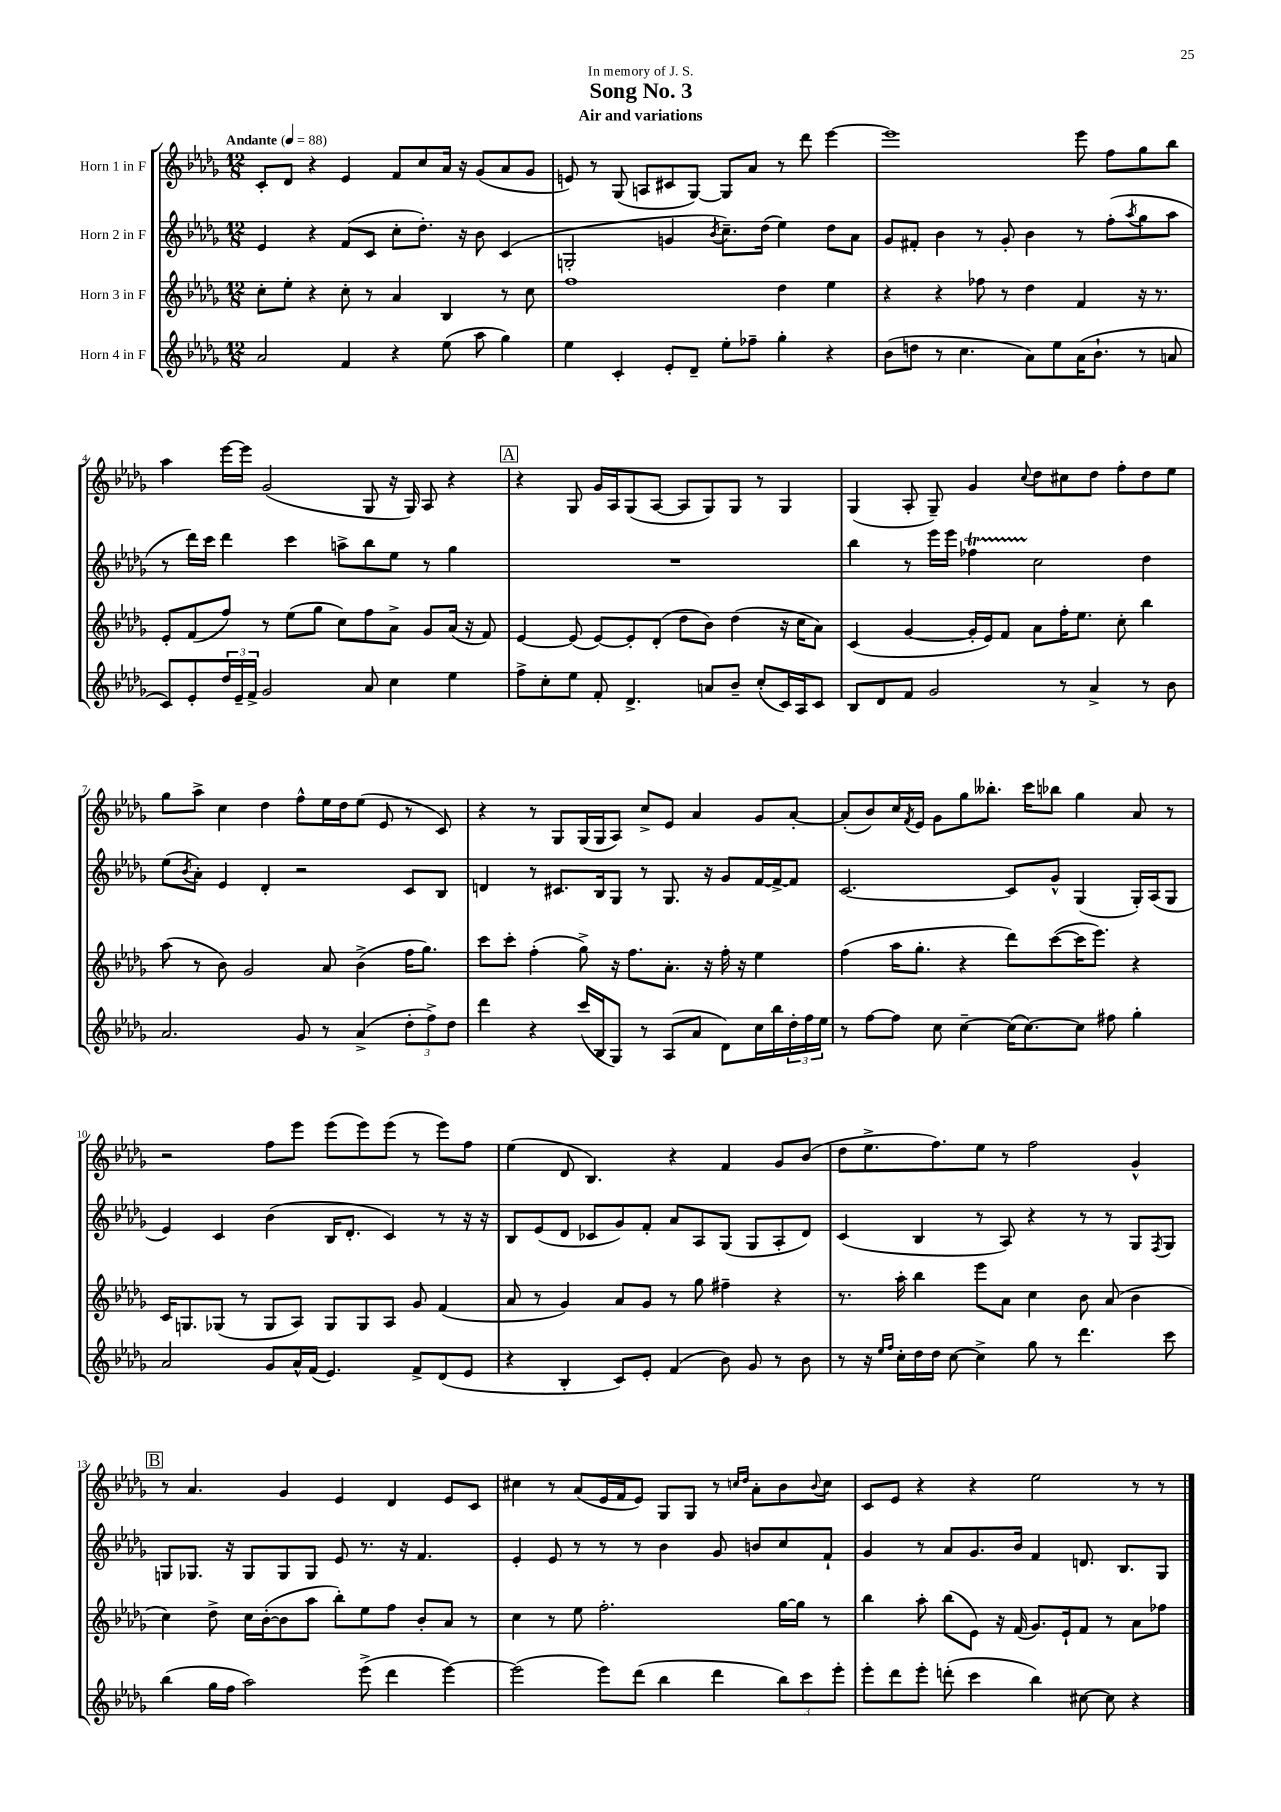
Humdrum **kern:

**kern	**kern	**kern	**kern
*part4	*part3	*part2	*part1
*staff4	*staff3	*staff2	*staff1
*I"Horn 4 in F	*I"Horn 3 in F	*I"Horn 2 in F	*I"Horn 1 in F
*clefG2	*clefG2	*clefG2	*clefG2
*k[b-e-a-d-g-]	*k[b-e-a-d-g-]	*k[b-e-a-d-g-]	*k[b-e-a-d-g-]
*M12/8	*M12/8	*M12/8	*M12/8
*MM88	*MM88	*MM88	*MM88
=1	=1	=1	=1
!	!	!	!LO:TX:a:B:t=Andante
2a-/	8cc'\L	4e-/	8c'/L
.	8ee-'\J	.	8d-/J
.	4r	4r	4r
4f/	8cc'\	(8f/L	4e-/
.	8r	8c/J	.
4r	4a-/	8cc'\L	8f/L
.	.	8.dd-'\J)	8cc/
(8ee-\	4B-/	.	16a-/Jk
.	.	16r	16r
8aa-\	.	8b-\	(8g-/L
4gg-\)	8r	(4c/	8a-/
.	8cc\	.	8g-/J
=2	=2	=2	=2
4ee-\	1ff	2Gn'/	8en/)
.	.	.	8r
4c'/	.	.	(8G-/
.	.	.	8An/L
8e-'/L	.	4gn/	8c#X/
8d-~/J	.	.	[8G-/J)
.	.	8qb-/	.
8ee-'\L	.	8.cc~\L)	8G-/L]
8ff-X~\J	.	.	8a-/J
.	.	(16dd-\Jk	.
4gg-'\	4dd-\	4ee-\)	8r
.	.	.	8ddd-\
4r	4ee-\	8dd-\L	[4eee-\
.	.	8a-\J	.
=3	=3	=3	=3
(8b-\L	4r	8g-/L	1eee-]
8ddn\J	.	8f#X'/J	.
8r	4r	4b-\	.
4.cc\	.	.	.
.	8ff-X\	8r	.
.	8r	8g-'/	.
8a-\L)	4dd-\	4b-\	.
8ee-\	.	.	.
(16a-\K	4f/	8r	8eee-\
8.b-`\J	.	.	.
.	.	(8ff'\L	8ff\L
.	.	8qaa-/	.
8r	16r	8gg-\	8gg-\
.	8.r	.	.
8an/	.	8aa-\J	8bb-\J
!!LO:LB:g=z
=4	=4	=4	=4
8c/L)	8e-'/L	8r	4aa-\
8e-'/	(8f/	16ddd-\LL)	.
.	.	16ccc\JJ	.
24dd-/L	8ff/J)	4ddd-\	[16eee-\LL
24e-~/	.	.	.
.	.	.	16eee-\JJ]
24f^/JJ	.	.	.
2g-/	8r	.	(2g-/
.	(8ee-\L	4ccc\	.
.	8gg-\J	.	.
.	8cc\L)	8aan^\L	.
8a-/	8ff\	8bb-\	8G-/
4cc\	8a-^\J	8ee-\J	16r
.	.	.	16G-/)
.	8g-/L	8r	8A-/
4ee-\	(16a-/Jk	4gg-\	4r
.	16r	.	.
.	8f/)	.	.
!!LO:REH:place=s1:t=A
=5	=5	=5	=5
8ff^\L	[4e-/	1.r	4r
8cc'\	.	.	.
8ee-\J	(8e-/]	.	8G-/
8f'/	[8e-/L)	.	16g-/LL
.	.	.	16A-/J
4.d-^/	8e-'/]	.	(8G-/
.	(8d-'/J	.	[8A-/J
.	8dd-\L	.	8A-/L]
8an/L	8b-\J)	.	8G-/)
8b-~/J	(4dd-\	.	8G-/J
(8cc'/L	.	.	8r
16c/L)	16r	.	4G-/
16A-/J	16cc\KL	.	.
8c/J	8a-\J)	.	.
=6	=6	=6	=6
8B-/L	(4c/	4bb-\	(4G-/
8d-/	.	.	.
8f/J	[4g-/	8r	8A-'/
2g-/	.	16eee-\LL	8G-~/)
.	.	16eee-\JJ	.
.	16g-'/LL]	4ff-XT\	4g-/
.	16e-/J)	.	.
.	8f/J	.	.
.	.	.	8qqcc/
.	8a-\L	2cc\	8dd-\L
8r	16ff'\K	.	8cc#X\
.	8.ee-\J	.	.
4a-^/	.	.	8dd-\J
.	8cc'\	.	8ff'\L
8r	4bb-\	4dd-\	8dd-\
8b-\	.	.	8ee-\J
!!LO:LB:g=z
=7	=7	=7	=7
2.a-/	(8aa-\	(8ee-\L	8gg-\L
.	.	8qb-/	.
.	8r	8a-'\J)	8aa-^\J
.	8b-\)	4e-/	4cc\
.	2g-/	.	.
.	.	4d-'/	4dd-\
8g-/	.	2r	8ff^^\L
8r	8a-/	.	16ee-\L
.	.	.	16dd-\J
(4a-^/	(4b-^\	.	(8ee-\J
.	.	.	8e-/
12dd-'\L	16ff\KL	8c/L	8r
.	8.gg-\J)	.	.
12ff^\)	.	.	.
.	.	8B-/J	8c/)
12dd-\J	.	.	.
=8	=8	=8	=8
4ddd-\	8ccc\L	4dn/	4r
.	8ccc'\J	.	.
4r	(4ff'\	8r	8r
.	.	8.c#X/L	8G-/L
(16ccc/LL	8gg-^\)	.	(16G-/L
16B-/J	.	16B-/k	16G-/J
8G-/J)	16r	8G-/J	8A-/J)
.	8.ff\L	.	.
8r	.	8r	8cc^/L
(8A-/L	8.a-'\J	8.G-/	8e-/J
8a-/J	.	.	4a-/
.	16r	16r	.
8d-\L)	16ff'\	8g-/L	.
.	16r	.	.
16cc\L	4ee-\	[16f/L	8g-/L
16bb-\	.	16f^/J_	.
24dd-'\	.	8f/J]	[8a-'/J
24ff\	.	.	.
24ee-\JJ	.	.	.
=9	=9	=9	=9
8r	(4ff\	[2.c/	(8a-'/L]
[8ff\L	.	.	8b-/)
8ff\J]	16aa-\KL	.	16cc/L
.	.	.	8qf/
.	8.gg-'\J	.	16e-/JJ
8cc\	.	.	8g-\L
[4cc~\	4r	.	8gg-\
.	.	.	8.bb--X'\J
(16cc\KL]	8ddd-\L)	8c/L]	.
[8.cc\)	.	.	16ccc\KL
.	([8ccc\	8g-^^/J	8bb-X\J
8cc\J]	16ccc\K]	(4G-/	4gg-\
.	8.eee-\J)	.	.
8ff#X\	.	.	.
4gg-'\	4r	16G-'/LL)	8a-/
.	.	(16A-/J	.
.	.	8G-/J	8r
!!LO:LB:g=z
=10	=10	=10	=10
2a-/	16c/KL	4e-/)	2r
.	8.Gn/	.	.
.	(8G-X/J	4c/	.
.	8r	.	.
8g-/L	8G-/L	(4b-\	8ff\L
16a-^^/L	8A-/J)	.	8eee-\J
(16f/JJ	.	.	.
4.e-/)	8G-/L	16B-/KL	(8eee-\L
.	.	8.d-'/J	.
.	8G-/	.	8eee-\)
.	8A-/J	4c/)	(8eee-\J
8f^/L	8g-/	.	8r
(8d-/	(4f/	8r	8eee-\L)
8e-/J	.	16r	8ff\J
.	.	16r	.
=11	=11	=11	=11
4r	8a-/	8B-/L	(4ee-\
.	8r	(8e-/	.
4B-'/	4g-/)	8d-/J	8d-/
.	.	8c-X/L	4.B-/)
8c/L)	8a-/L	8g-/)	.
8e-'/J	8g-/J	8f'/J	.
(4f/	8r	8a-/L	4r
.	8gg-\	8A-/	.
8b-\)	4ff#X~\	(8G-/J	4f/
8g-/	.	8G-/L	.
8r	4r	8A-'/	8g-/L
8b-\	.	8d-/J)	(8b-/J
=12	=12	=12	=12
8r	8.r	(4c/	8dd-\L
16r	.	.	8.ee-^\
16qqee-/LL	.	.	.
16qqff/JJ	.	.	.
16cc'\LL	16aa-'\	.	.
16dd-\	4bb-\	4B-/	.
16dd-\JJ	.	.	8.ff\)
[8cc\	.	.	.
4cc^\]	8eee-\L	8r	8ee-\J
.	8a-\J	8A-/)	8r
8gg-\	4cc\	4r	2ff\
8r	.	.	.
4.ddd-\	8b-\	8r	.
.	(8a-/	8r	.
.	4b-\	8G-/L	4g-^^/
.	.	8qF/	.
8ccc\	.	8G-/J	.
!!LO:LB:g=z
!!LO:REH:place=s1:t=B
=13	=13	=13	=13
(4bb-\	4cc\)	8Gn/L	8r
.	.	8.G-X/J	4.a-/
16gg-\LL	8dd-^\	.	.
16ff\JJ	.	16r	.
2aa-\)	16cc\LL	8G-/L	.
.	([16b-'\J	.	.
.	8b-\]	8G-/	4g-/
.	8aa-\J	8G-/J	.
.	8bb-'\L)	8e-/	4e-/
(8eee-^\	8ee-\	8.r	.
4ddd-\	8ff\J	.	4d-/
.	.	16r	.
.	8b-'/L	4.f/	.
[4eee-\)	8a-/J	.	8e-/L
.	8r	.	8c/J
=14	=14	=14	=14
(2eee-\]	4cc\	4e-'/	4cc#X\
.	8r	8e-/	8r
.	8ee-\	8r	(8a-/L
8eee-\L)	2.ff'\	8r	16e-/L
.	.	.	16f/J
(8ddd-\J	.	8r	8e-/J)
4bb-\	.	4b-\	8G-/L
.	.	.	8G-/J
4ddd-\	.	8g-/	8r
.	.	.	16qqccn/LL
.	.	.	16qqdd-/JJ
.	.	8bn/L	8a-'\L
12bb-\L)	[16gg-\LL	8cc/	8b-\
.	16gg-\JJ]	.	.
12ccc\	.	.	.
.	.	.	8qqb-/
.	8r	8f`/J	8cc\J
12eee-'\J	.	.	.
=15	=15	=15	=15
8eee-'\L	4bb-\	4g-/	8c/L
8ddd-\	.	.	8e-/J
8eee-'\J	8aa-'\	8r	4r
(8dddn'\	(8bb-\L	8a-/L	.
4ccc\	8e-\J)	8.g-/	4r
.	16r	.	.
.	(16f/	16b-/Jk	.
4bb-\)	8.g-/L)	4f/	2ee-\
.	16e-`/k	.	.
[8cc#X\	8f/J	8.dn/	.
8cc#\]	8r	.	.
.	.	8.B-/L	.
4r	8a-\L	.	8r
.	8ff-X\J	8G-/J	8r
==	==	==	==
*-	*-	*-	*-
